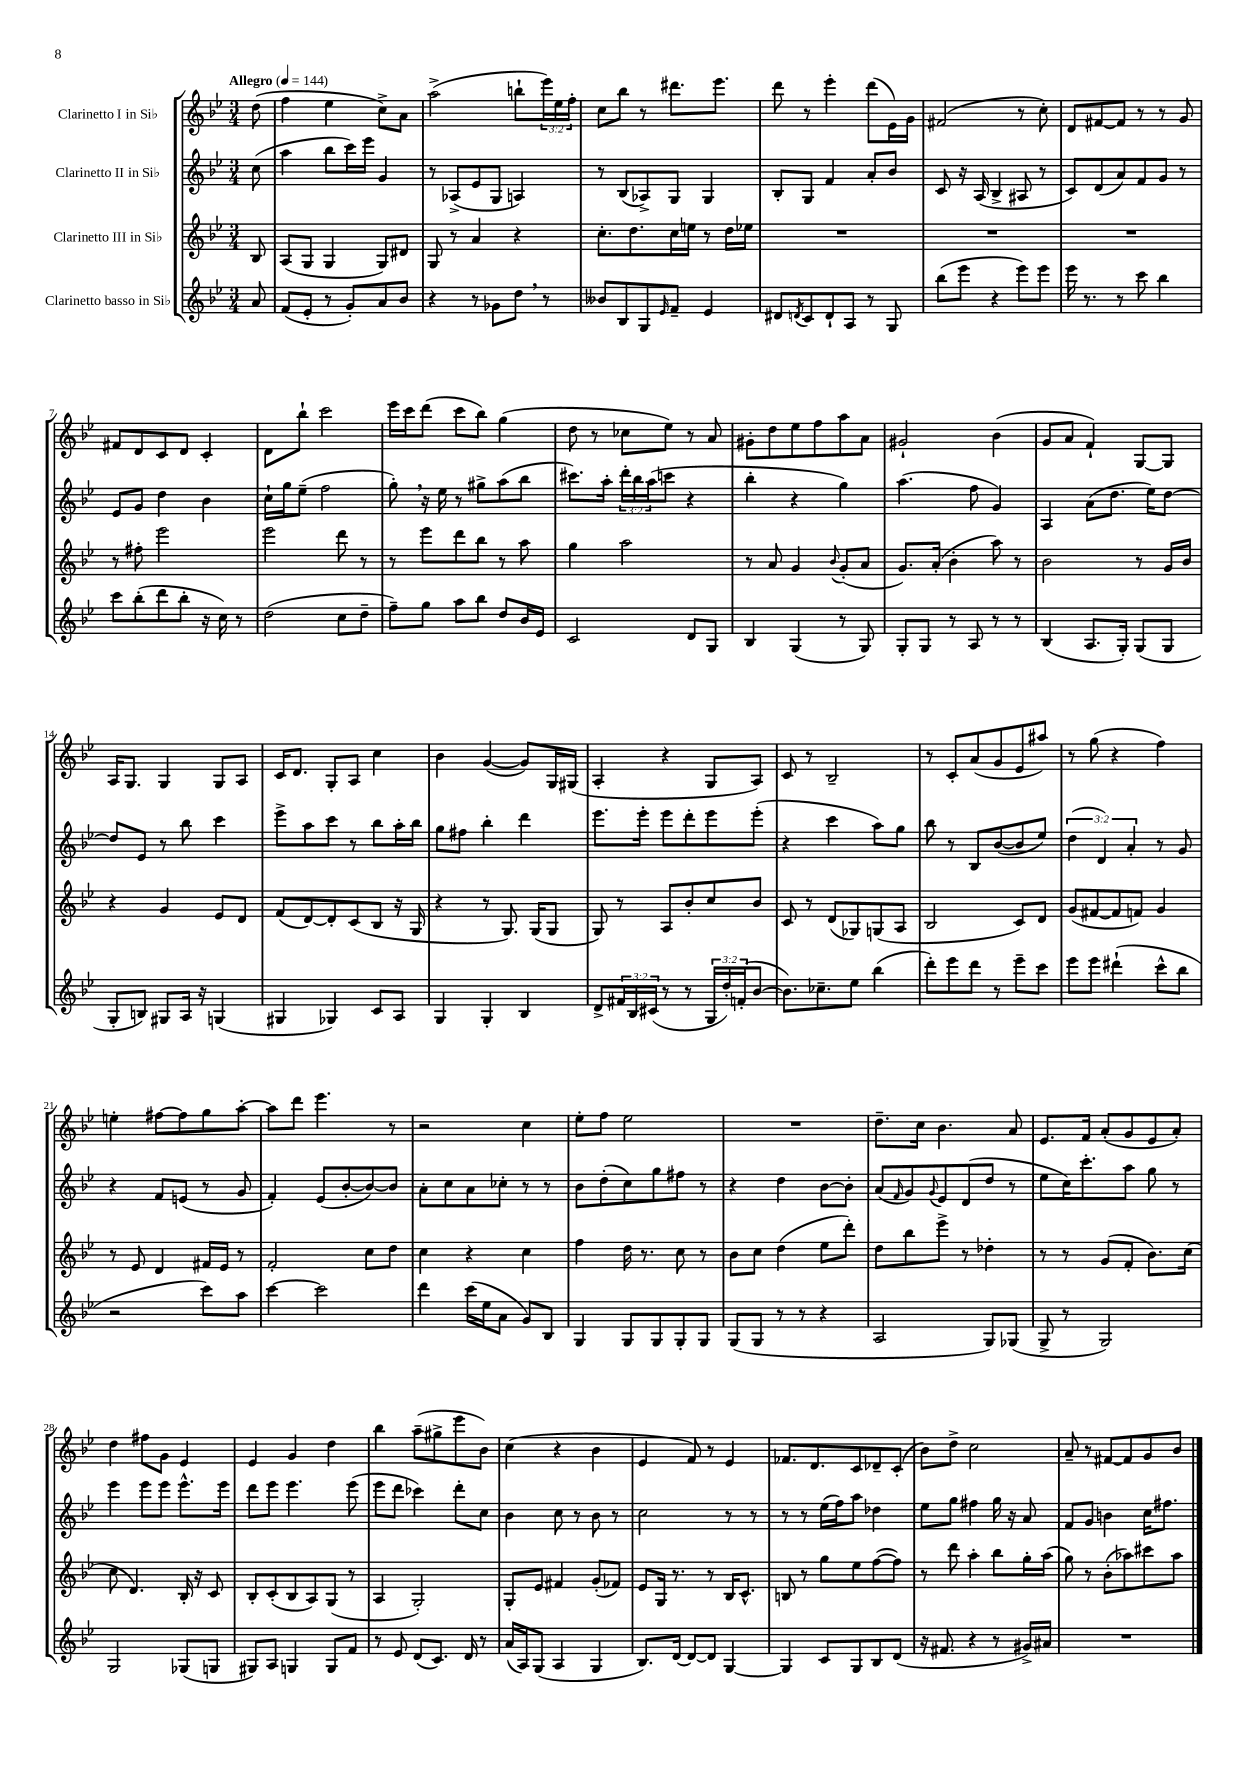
<<
\new StaffGroup <<
\new Staff = "s0" \with { instrumentName = "Clarinetto I in Sib" } {
    \clef treble \key bes \major \numericTimeSignature \time 3/4 \override Staff.TupletNumber.text = #tuplet-number::calc-fraction-text \partial 8 \tempo "Allegro" 4 = 144
    d''8( |
    f''4 ees''4 c''8->) a'8 |
    a''2->( b''8-! \tuplet 3/2 { ees'''16) ees''16 f''16-. } |
    c''8 bes''8 r8 dis'''8. ees'''8. |
    d'''8 r8 ees'''4-. d'''8( ees'16) g'16 |
    fis'2( r8 c''8-.) |
    d'8 fis'8~ fis'8 r8 r8 g'8 |
    fis'8 d'8 c'8 d'8 c'4-. |
    d'8 bes''8-! c'''2 |
    ees'''16 c'''16 d'''8( c'''8 bes''8) g''4( |
    d''8 r8 ces''8 ees''8) r8 a'8 |
    gis'8-. d''8 ees''8 f''8 a''8 a'8 |
    gis'2-! bes'4( |
    g'8 a'8 f'4-!) g8~ g8 |
    a16 g8. g4 g8 a8 |
    c'16 d'8. g8-. a8 c''4 |
    bes'4 g'4~( g'8) g16 gis16( |
    a4-. r4 g8 a8) |
    c'8 r8 bes2-- |
    r8 c'8-. a'8( g'8 ees'8 ais''8) |
    r8 g''8( r4 f''4) |
    e''4-. fis''8~ fis''8 g''8 a''8~-. |
    a''8 d'''8 ees'''4. r8 |
    r2 c''4 |
    ees''8-. f''8 ees''2 |
    R2. |
    d''8.-- c''16 bes'4. a'8 |
    ees'8. f'16 a'8-.( g'8 ees'8 a'8-.) |
    d''4 fis''8 g'8 ees'4 |
    ees'4 g'4 d''4 |
    bes''4 a''8--( gis''8-> ees'''8 bes'8) |
    c''4( r4 bes'4 |
    ees'4 f'8) r8 ees'4 |
    fes'8. d'8. c'8 des'8-- c'8-.( |
    bes'8) d''8-> c''2 |
    a'8-- r8 fis'8~ fis'8 g'8 bes'8 \bar "|." |
}
\new Staff = "s1" \with { instrumentName = "Clarinetto II in Sib" } {
    \clef treble \key bes \major \numericTimeSignature \time 3/4 \override Staff.TupletNumber.text = #tuplet-number::calc-fraction-text \partial 8
    c''8( |
    a''4 bes''8 c'''16) ees'''16 g'4 |
    r8 aes8->( ees'8 g8 a4) |
    r8 bes8( aes8->) g8 g4 |
    bes8-. g8 f'4 a'8-. bes'8 |
    c'8 r16 a16( bes4-> ais8 r8 |
    c'8) d'8( a'8) f'8 g'8 r8 |
    ees'8 g'8 d''4 bes'4 |
    c''16-! g''16 ees''8--( f''2 |
    g''8-.) \breathe r16 ees''16 r8 gis''8-> a''8( bes''8 |
    cis'''8.) a''16-. \tuplet 3/2 { d'''16-. bes''16 a''16( } c'''8 r4 |
    bes''4-. r4 g''4) |
    a''4.( f''8 g'4) |
    a4 a'8( d''8. ees''16) d''8~ |
    d''8 ees'8 r8 bes''8 c'''4 |
    ees'''8-> a''8 c'''8 r8 bes''8 a''16-. bes''16 |
    g''8 fis''8 bes''4-. d'''4 |
    ees'''8. ees'''16-. ees'''8 d'''8-. ees'''8 ees'''8-.( |
    r4 c'''4 a''8) g''8 |
    bes''8 r8 bes8 bes'8~( bes'8 ees''8) |
    \tuplet 3/2 { d''4( d'4) a'4-. } r8 g'8 |
    r4 f'8 e'8( r8 g'8 |
    f'4-.) ees'8( bes'8~-. bes'8~) bes'8 |
    a'8-. c''8 a'8 ces''8-. r8 r8 |
    bes'8 d''8-.( c''8) g''8 fis''8 r8 |
    r4 d''4 bes'8~ bes'8-. |
    a'8( \grace { f'16 } g'8) \appoggiatura { g'8 } ees'8 d'8( d''8 r8 |
    ees''8 c''16) c'''8.-. a''8 g''8 r8 |
    ees'''4 ees'''8 ees'''8 ees'''8.-^ ees'''16 |
    d'''8 ees'''8 ees'''4. ees'''8( |
    ees'''8 d'''8 ces'''4) d'''8-. c''8 |
    bes'4 c''8 r8 bes'8 r8 |
    c''2 r8 r8 |
    r8 r8 ees''16( f''16) a''8 des''4 |
    ees''8 g''8 fis''4 g''16 r16 a'8 |
    f'8 g'8 b'4 c''16 fis''8. \bar "|." |
}
\new Staff = "s2" \with { instrumentName = "Clarinetto III in Sib" } {
    \clef treble \key bes \major \numericTimeSignature \time 3/4 \partial 8
    bes8 |
    a8( g8 g4 g8) dis'8 |
    g8 r8 a'4 r4 |
    c''8.-. d''8. c''16 e''16 r8 d''16 ees''16 |
    R2. |
    R2. |
    R2. |
    r8 fis''8-. ees'''2 |
    ees'''2 d'''8 r8 |
    r8 ees'''8 d'''8 bes''8 r8 a''8 |
    g''4 a''2 |
    r8 a'8 g'4 \appoggiatura { bes'8 } g'8-.( a'8 |
    g'8.) a'16-.( bes'4-. a''8) r8 |
    bes'2 r8 g'16 bes'16 |
    r4 g'4 ees'8 d'8 |
    f'8( d'8~) d'8-. c'8( bes8 r16 g16 |
    r4 r8 g8.) g16( g8 |
    g8) r8 a8 bes'8-. c''8 bes'8 |
    c'8 r8 d'8( ges8) g8( a8 |
    bes2 c'8) d'8 |
    g'8( fis'8~ fis'8 f'8) g'4 |
    r8 ees'8 d'4 fis'16 ees'16 r8 |
    f'2-. c''8 d''8 |
    c''4 r4 c''4 |
    f''4 d''16 r8. c''8 r8 |
    bes'8 c''8 d''4( ees''8 d'''8-.) |
    d''8 bes''8 ees'''8-> r8 des''4-. |
    r8 r8 g'8( f'8-. bes'8.) c''16( |
    c''8 d'4.) bes16-. r16 c'8 |
    bes8-. c'8-.( bes8 a8) g8( r8 |
    a4 g2-.) |
    g8-. ees'8 fis'4 g'8-.( fes'8) |
    ees'8 g16 r8. r8 bes16 c'8.-^ |
    b8 r8 g''8 ees''8 f''8~( f''8) |
    r8 d'''8 a''4-. bes''8 g''16-. a''16( |
    g''8) r8 bes'8-.( aes''8) cis'''8 aes''8 \bar "|." |
}
\new Staff = "s3" \with { instrumentName = "Clarinetto basso in Sib" } {
    \clef treble \key bes \major \numericTimeSignature \time 3/4 \override Staff.TupletNumber.text = #tuplet-number::calc-fraction-text \partial 8
    a'8 |
    f'8( ees'8-. r8 g'8-.) a'8 bes'8 |
    r4 r8 ges'8 d''8 \breathe r8 |
    beses'8 bes8 g8 \grace { ees'16 } f'8-- ees'4 |
    dis'8 \acciaccatura { d'8 } c'8 d'8-! a8 r8 g8 |
    bes''8( ees'''8 r4 ees'''8) ees'''8 |
    ees'''16 r8. r8 c'''8 bes''4 |
    c'''8 bes''8-.( d'''8 bes''8-. r16 c''16) r8 |
    d''2( c''8 d''8-- |
    f''8--) g''8 a''8 bes''8 d''8 bes'16 ees'16 |
    c'2 d'8 g8 |
    bes4 g4( r8 g8) |
    g8-. g8 r8 a8 r8 r8 |
    bes4( a8. g16-.) g8( g8 |
    g8-. b8) gis8 a16 r16 g4( |
    gis4 ges4) c'8 a8 |
    g4 g4-. bes4 |
    d'8-> \tuplet 3/2 { fis'16 bes16 cis'16( } r8 r8 \tuplet 3/2 { g16 d''16-.) f'16-.( } bes'8~ |
    bes'8.) ces''8.-- ees''8 bes''4( |
    d'''8-.) ees'''8 d'''8 r8 ees'''8-- c'''8 |
    ees'''8 ees'''8 dis'''4-!( c'''8-^ bes''8 |
    r2 c'''8) a''8 |
    c'''4~ c'''2 |
    d'''4 c'''16( ees''16 a'8 g'8) bes8 |
    g4 g8 g8 g8-. g8 |
    g8( g8 r8 r8 r4 |
    a2 g8) ges8( |
    g8-> r8 g2) |
    g2 ges8( g8 |
    gis8) a8 g4 g8 f'8 |
    r8 ees'8 d'8( c'8.) d'16 r8 |
    a'16( a16) g8( a4 g4 |
    bes8.) d'16~ d'8~ d'8 g4~ |
    g4 c'8 g8 bes8 d'8( |
    r16 fis'8. r4 r8 gis'16->) ais'16 |
    R2. \bar "|." |
}
>>
>>
